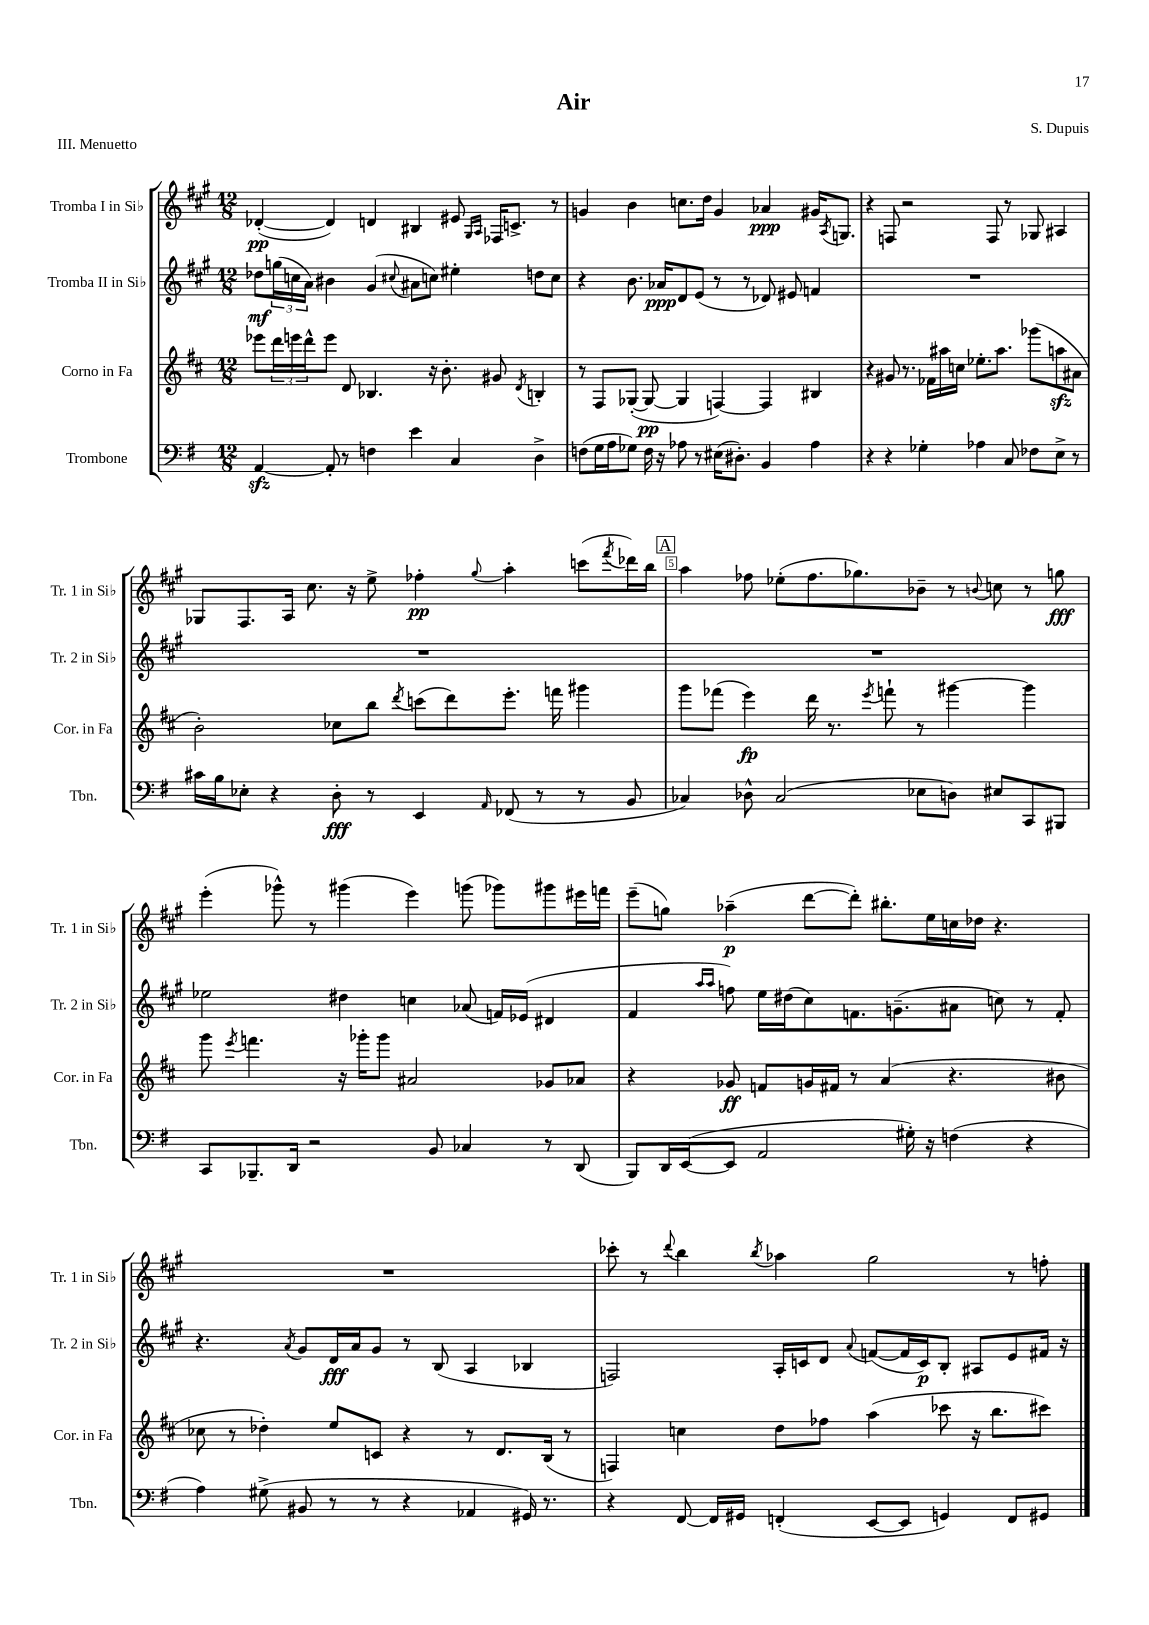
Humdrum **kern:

**kern	**kern	**kern	**kern
*staff4	*staff3	*staff2	*staff1
*clefF4	*clefG2	*clefG2	*clefG2
*k[f#]	*k[f#c#]	*k[f#c#g#]	*k[f#c#g#]
*M12/8	*M12/8	*M12/8	*M12/8
[4AA	8eee-	8dd-	([4d-'
.	24ddd	(24gg	.
.	24eee	24cc	.
.	24ddd^^	24a)	.
8AA']	8eee	4b#	4d-])
8r	8d	.	.
4F	4.B-	(4g#	4d
.	.	8qqcc#	.
4e	.	8a#	4B#
.	16r	8cc)	.
.	8.b'	.	.
4C	.	4ee#'	8e#
.	.	.	16qqG#
.	.	.	16qqA
.	8g#	.	16F-
.	.	.	8.c^
.	8qd	.	.
4D^	4B'	8dd	.
.	.	8cc	8r
=	=	=	=
(8F	8r	4r	4g
16G	8F#	.	.
16A	.	.	.
8G-)	([8G-'	8.b	4b
16F	8G-_	.	.
16r	.	16a-	.
8A-	4G-]	8d	8.cc
8r	.	(8e	.
.	.	.	16dd
(16E#	[4F)	8r	4g
8.D#')	.	.	.
.	.	8r	.
4BB	4F]	8d-)	4a-
.	.	8e#	.
4A-	4B#	4f	16g#
.	.	.	8qA
.	.	.	8.G
=	=	=	=
4r	4r	1.r	4r
4r	8g#	.	8F
.	8.r	.	2r
4G-'	.	.	.
.	16f-	.	.
.	16aa#	.	.
.	16cc	.	.
4A-	8.ee-'	.	.
.	.	.	8F
.	8.aa#	.	.
8C	.	.	8r
8F-	(8ggg-	.	8G-
8E^	8aa	.	4A#
8r	8a#	.	.
=	=	=	=
16c#	2b')	1.r	8G-
16B	.	.	.
8E-'	.	.	8.F#
4r	.	.	.
.	.	.	16A
.	.	.	8.cc#
8D'	8cc-	.	.
.	.	.	16r
8r	8bb	.	8ee^
.	8qddd	.	.
4EE	(8ccc	.	4ff-'
.	8ddd)	.	.
16qqAA	.	.	8qqgg#
(8FF-	8.eee'	.	4aa'
8r	.	.	.
.	16fff	.	.
8r	4ggg#	.	(8ccc
.	.	.	8qfff#
8BB	.	.	16ddd-)
.	.	.	16bb
=	=	=	=
4C-)	8ggg	1.r	4aa
.	(8fff-	.	.
8D-^^	4eee)	.	8ff-
(2C-	.	.	(8ee-'
.	16ddd	.	8.ff-
.	8.r	.	.
.	.	.	8.gg-)
.	8qeee	.	.
.	8fff`	.	.
8E-	8r	.	8b-~
8D)	[4ggg#	.	8r
.	.	.	8qqb
8E#	.	.	8cc
8CC	4ggg#]	.	8r
8BBB#	.	.	8gg
=	=	=	=
8CC	8ggg	2ee-	(4eee'
.	8qeee	.	.
8.BBB-~	4.fff	.	.
.	.	.	8ggg-^^)
16DD	.	.	.
2r	.	.	8r
.	16r	4dd#	(4ggg#
.	16ggg-'	.	.
.	8ggg-	.	.
.	2a#	4cc	4eee)
8BB	.	.	.
4C-	.	(8a-	(8ggg
.	.	16f)	8ggg-)
.	.	(16e-	.
8r	8g-	4d#	8ggg#
(8DD	8a-	.	16eee#
.	.	.	16fff
=	=	=	=
8BBB)	4r	4f#	(8eee~
16DD	.	.	8gg)
([16EE	.	.	.
.	.	16qqaa	.
.	.	16qqaa	.
8EE]	8g-	8ff)	(4aa-~
2AA	8f	16ee	.
.	.	(16dd#	.
.	16g	8cc#)	[8ddd
.	16f#	.	.
.	8r	8.f	8ddd'])
.	(4a	.	8.bb#'
.	.	(8.g~	.
16G#')	.	.	.
16r	.	.	16ee
(4F	4.r	8a#	16cc
.	.	.	16dd-
.	.	8cc)	4.r
4r	.	8r	.
.	8b#	8f'	.
=	=	=	=
4A)	8cc-	4.r	1.r
.	8r	.	.
(8G#^	4dd-')	.	.
.	.	8qa	.
8BB#	.	8g#	.
8r	8ee	16d	.
.	.	16a	.
8r	8c	8g#	.
4r	4r	8r	.
.	.	(8B	.
4AA-	8r	4A	.
.	8.d	.	.
16GG#)	.	4B-	.
8.r	(16B	.	.
.	8r	.	.
=	=	=	=
4r	4F)	2F)	8ccc-'
.	.	.	8r
.	.	.	8qqddd
[8FF#	4cc	.	4bb
16FF#]	.	.	.
16GG#	.	.	.
.	.	.	8qbb
(4FF'	8dd	16A'	4aa-
.	.	16c	.
.	8ff-	8d	.
.	.	8qqa	.
[8EE	(4aa	([8f	2gg#
8EE]	.	16f]	.
.	.	16c)	.
4GG)	8ccc-	8B'	.
.	16r	8A#	.
.	8.bb	.	.
8FF	.	8e	8r
8GG#	8ccc#)	16f#	8ff'
.	.	16r	.
==	==	==	==
*-	*-	*-	*-
